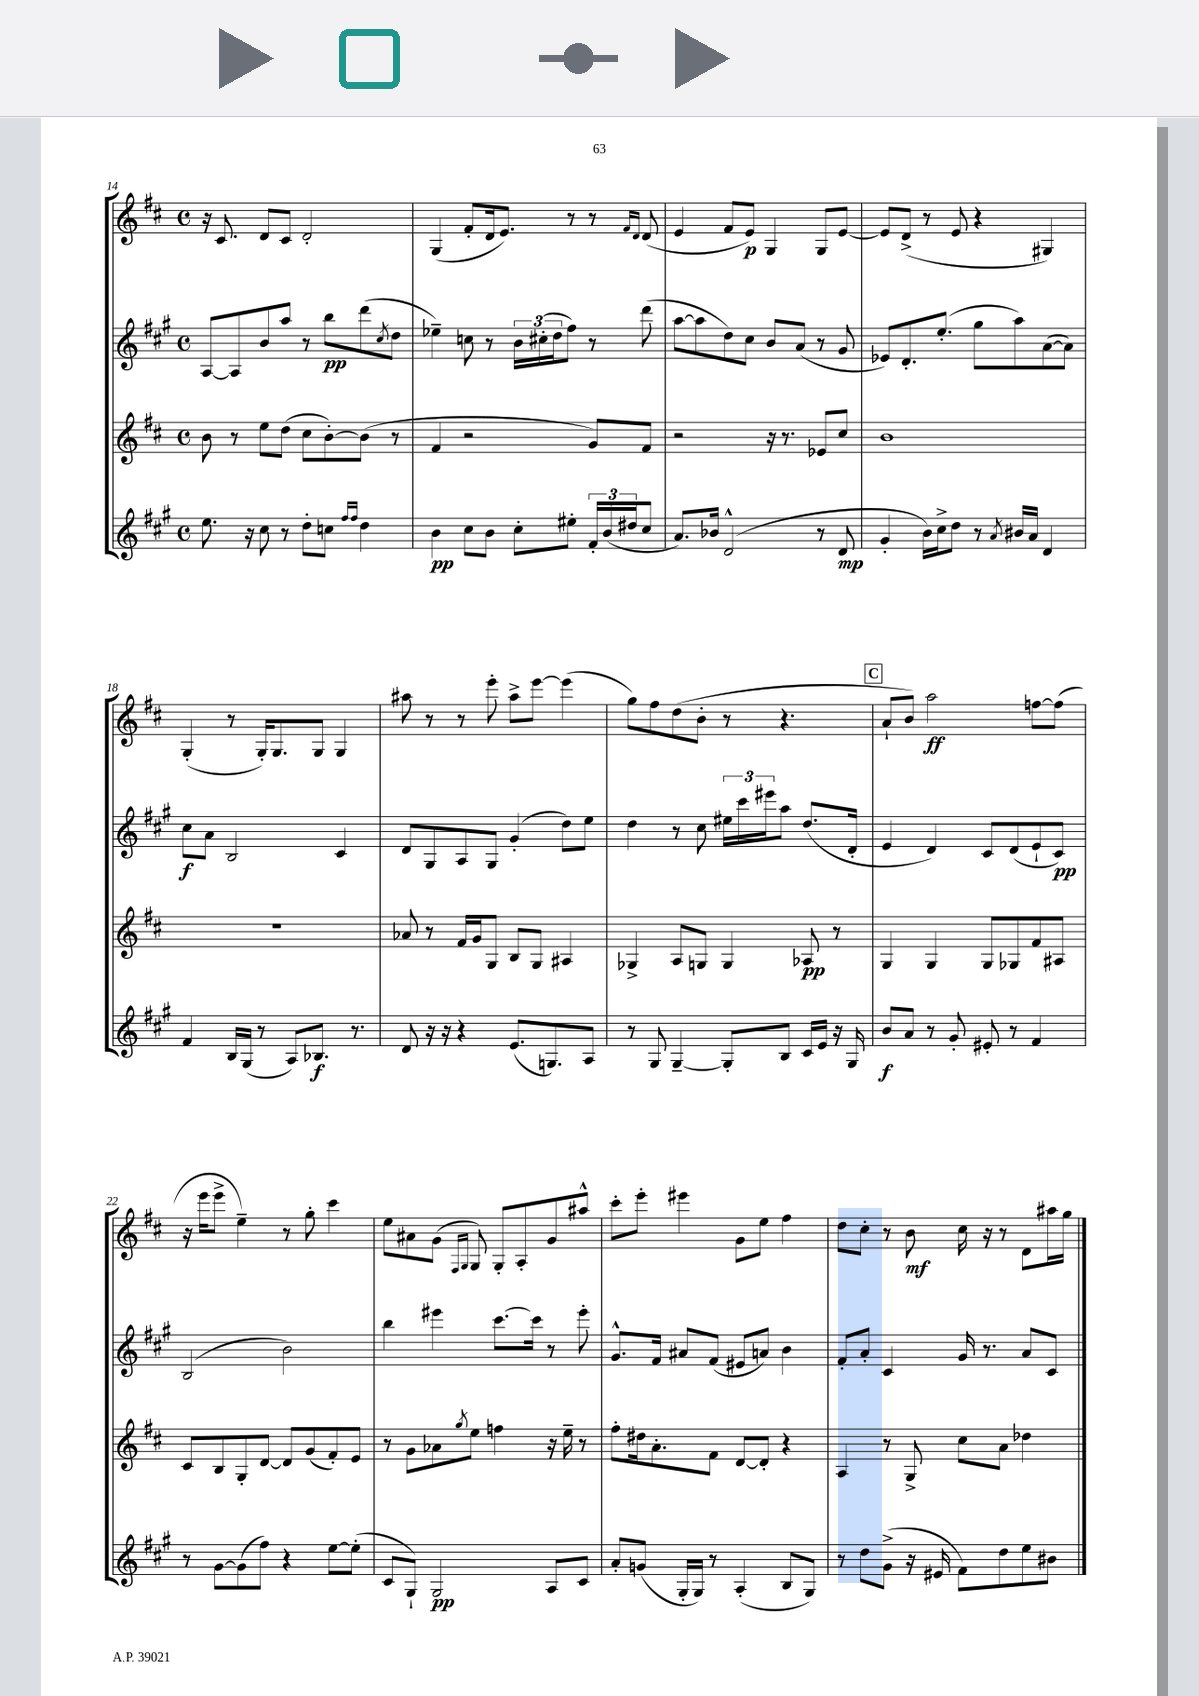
<<
\new StaffGroup <<
\new Staff = "s0" {
    \clef treble \key d \major \defaultTimeSignature \time 4/4
    r16 cis'8. d'8 cis'8 d'2-. |
    g4( fis'8-. d'16 e'8.) r8 r8 \grace { fis'16 d'16 } d'8( |
    e'4 fis'8 e'8\p) g4 g8 e'8~ |
    e'8 d'8->( r8 e'8 r4 gis4) |
    g4-.( r8 g16-.) g8. g8 g4 |
    ais''8 r8 r8 e'''8-. ais''8-> e'''8~ e'''4( |
    g''8) fis''8 d''8( b'8-. r8 r4. |
    \mark \markup { \box "C" } a'8-! b'8) a''2\ff f''8~ f''8( |
    r16 e'''16 e'''8-> e''4--) r8 g''8-. cis'''4 |
    e''8 ais'8 g'8( \grace { fis16 g16 } g8) g8-. a8-. g'8 ais''8-^ |
    cis'''8-. e'''8-. eis'''4 g'8 e''8 fis''4 |
    d''8 cis''8-. r8 b'8\mf cis''16 r16 r8 d'8 ais''16 g''16 \bar "|." |
}
\new Staff = "s1" {
    \clef treble \key a \major \defaultTimeSignature \time 4/4
    a8~ a8 b'8 a''8 r8 b''8\pp d'''8( \acciaccatura { cis''8 } d''8 |
    ees''4--) c''8 r8 \tuplet 3/2 { b'16 cis''16-.( d''16 } fis''8) r8 d'''8( |
    a''8~ a''8 d''8) cis''8 b'8 a'8( r8 gis'8 |
    ees'8) d'8.-. e''8.-.( gis''8 a''8) a'8~( a'8) |
    cis''8\f a'8 b2 cis'4 |
    d'8 gis8 a8 gis8 gis'4-.( d''8) e''8 |
    d''4 r8 cis''8 \tuplet 3/2 { eis''16 cis'''16 eis'''16 } a''8 d''8.( d'16-. |
    \mark \markup { \box "C" } e'4 d'4) cis'8 d'8( e'8-! cis'8\pp) |
    b2( b'2) |
    b''4 eis'''4 cis'''8.~ cis'''16 r8 eis'''8-. |
    gis'8.-^ fis'16 ais'8 fis'8( eis'8 a'8) b'4 |
    fis'8-. a'8-. cis'4 gis'16 r8. a'8 cis'8 \bar "|." |
}
\new Staff = "s2" {
    \clef treble \key d \major \defaultTimeSignature \time 4/4
    b'8 r8 e''8 d''8( cis''8 b'8~-.) b'8( r8 |
    fis'4 r2 g'8) fis'8 |
    r2 r16 r8. ees'8 cis''8 |
    b'1 |
    r1 |
    aes'8 r8 fis'16 g'16 g8 b8 g8 ais4 |
    ges4-> a8 g8 g4 aes8\pp r8 |
    \mark \markup { \box "C" } g4 g4 g8 ges8 fis'8 ais8 |
    cis'8 b8 g8-. d'8~ d'8 g'8( fis'8-.) e'8 |
    r8 g'8 aes'8 \acciaccatura { g''8 } e''8 f''4 r16 e''16-- r8 |
    fis''8-. dis''16 a'8.-. fis'8 d'8~ d'8-. r4 |
    a4 r8 g8-> cis''8 a'8 des''4 \bar "|." |
}
\new Staff = "s3" {
    \clef treble \key a \major \defaultTimeSignature \time 4/4
    e''8. r16 cis''8 r8 d''8-. c''8 \grace { fis''16 fis''16 } d''4 |
    b'4\pp cis''8 b'8 cis''8-. eis''8-. \tuplet 3/2 { fis'16-. b'16( dis''16 } cis''8 |
    a'8.) bes'16 d'2-^( r8 d'8\mp |
    gis'4-. b'16) cis''16-> d''8 r8 \acciaccatura { a'8 } bis'16 a'16 d'4 |
    fis'4 b16 gis16( r8 a8) bes8.\f r8. |
    d'8 r16 r16 r4 e'8.( g8.) a8 |
    r8 gis8 gis4~-- gis8-. b8 cis'16 e'16 r16 gis16 |
    \mark \markup { \box "C" } b'8\f a'8 r8 gis'8-. eis'8-. r8 fis'4 |
    r8 gis'8~ gis'8( fis''8) r4 e''8~ e''8-.( |
    cis'8 gis8-!) gis2\pp a8 cis'8 |
    a'8-. g'8( gis16-. gis16) r8 a4-.( b8 gis8) |
    r8 d''8 gis'8->( r16 eis'16 fis'8) d''8 e''8 bis'8 \bar "|." |
}
>>
>>
\layout { \context { \Score currentBarNumber = #14 } }
